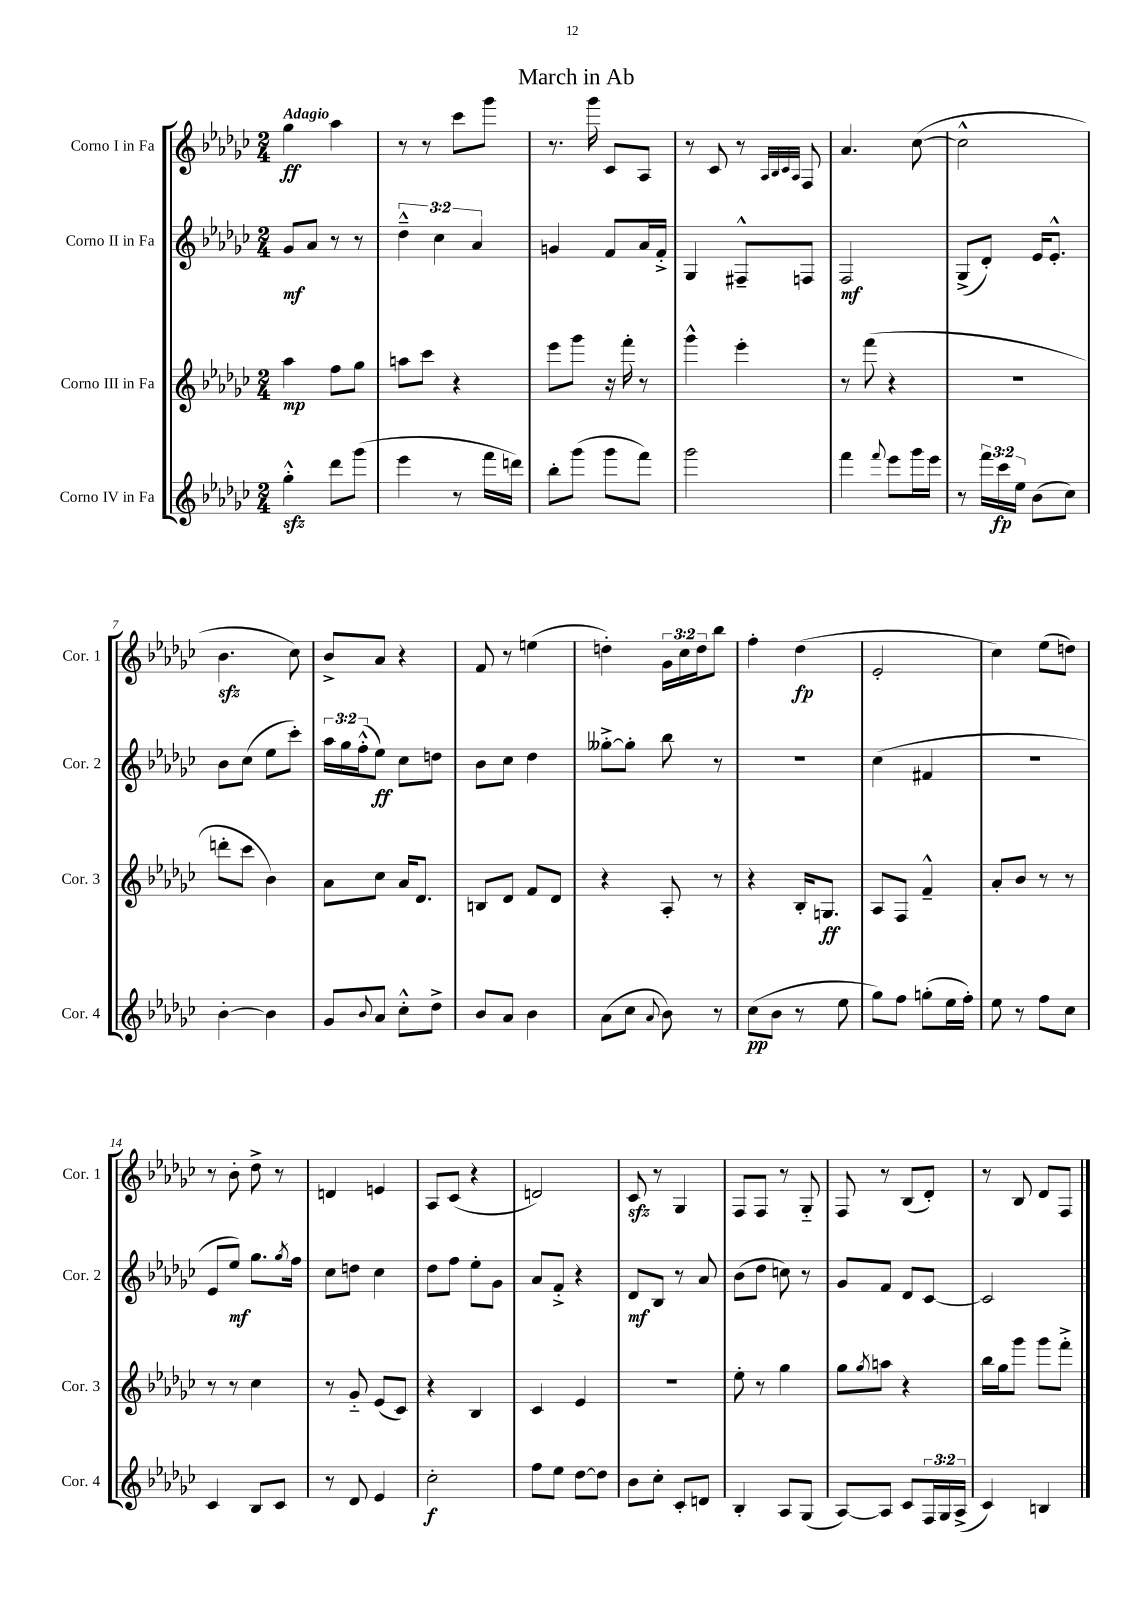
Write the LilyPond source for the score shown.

\header { title = "March in Ab" }
<<
\new StaffGroup <<
\new Staff = "s0" \with { instrumentName = "Corno I in Fa" shortInstrumentName = "Cor. 1" } {
    \clef treble \key ges \major \numericTimeSignature \time 2/4 \override Staff.TupletNumber.text = #tuplet-number::calc-fraction-text \tempo "Adagio"
    ges''4\ff aes''4 |
    r8 r8 ces'''8 ges'''8 |
    r8. ges'''16 ces'8 aes8 |
    r8 ces'8 r8 \grace { aes32 bes32 ces'32 aes32 } f8 |
    aes'4. ces''8~( |
    ces''2-^ |
    bes'4.\sfz ces''8) |
    bes'8-> aes'8 r4 |
    f'8 r8 e''4( |
    d''4-.) \tuplet 3/2 { ges'16 ces''16 d''16 } bes''8 |
    f''4-. des''4\fp( |
    ees'2-. |
    ces''4) ees''8( d''8) |
    r8 bes'8-. des''8-> r8 |
    d'4 e'4 |
    aes8 ces'8( r4 |
    d'2) |
    ces'8\sfz r8 ges4 |
    f8 f8 r8 ges8-_ |
    f8 r8 bes8( des'8-.) |
    r8 bes8 des'8 f8 \bar "|." |
}
\new Staff = "s1" \with { instrumentName = "Corno II in Fa" shortInstrumentName = "Cor. 2" } {
    \clef treble \key ges \major \numericTimeSignature \time 2/4 \override Staff.TupletNumber.text = #tuplet-number::calc-fraction-text
    ges'8\mf aes'8 r8 r8 |
    \tuplet 3/2 { des''4---^ ces''4 aes'4 } |
    g'4 f'8 aes'16 f'16-.-> |
    ges4 fis8---^ f8 |
    f2\mf |
    ges8->( des'8-.) ees'16 ees'8.-.-^ |
    bes'8 ces''8( ees''8 ces'''8-.) |
    \tuplet 3/2 { aes''16 ges''16 f''16-.-^( } ees''8\ff) ces''8 d''8 |
    bes'8 ces''8 des''4 |
    geses''8~-.-> geses''8-. bes''8 r8 |
    R2 |
    ces''4( fis'4 |
    r2 |
    ees'8 ees''8\mf) ges''8. \acciaccatura { ges''8 } f''16 |
    ces''8 d''8 ces''4 |
    des''8 f''8 ees''8-. ges'8 |
    aes'8 f'8-.-> r4 |
    des'8\mf bes8 r8 aes'8 |
    bes'8( des''8 c''8) r8 |
    ges'8 f'8 des'8 ces'8~ |
    ces'2 \bar "|." |
}
\new Staff = "s2" \with { instrumentName = "Corno III in Fa" shortInstrumentName = "Cor. 3" } {
    \clef treble \key ges \major \numericTimeSignature \time 2/4
    aes''4\mp f''8 ges''8 |
    a''8 ces'''8 r4 |
    ees'''8 ges'''8 r16 f'''16-. r8 |
    ges'''4-^ ees'''4-. |
    r8 f'''8( r4 |
    R2 |
    d'''8-. ces'''8 bes'4) |
    aes'8 ces''8 aes'16 des'8. |
    b8 des'8 f'8 des'8 |
    r4 aes8-. r8 |
    r4 bes16-. g8.\ff |
    aes8 f8 f'4---^ |
    aes'8-. bes'8 r8 r8 |
    r8 r8 ces''4 |
    r8 ges'8-_ ees'8( ces'8) |
    r4 bes4 |
    ces'4 ees'4 |
    r2 |
    ees''8-. r8 ges''4 |
    ges''8 \acciaccatura { ges''8 } a''8 r4 |
    bes''16 ges''16 ges'''8 ges'''8 f'''8-.-> \bar "|." |
}
\new Staff = "s3" \with { instrumentName = "Corno IV in Fa" shortInstrumentName = "Cor. 4" } {
    \clef treble \key ges \major \numericTimeSignature \time 2/4 \override Staff.TupletNumber.text = #tuplet-number::calc-fraction-text
    ges''4-.-^\sfz des'''8 ges'''8( |
    ees'''4 r8 f'''16 d'''16) |
    bes''8-. ges'''8( ges'''8 f'''8) |
    ges'''2 |
    f'''4 \appoggiatura { f'''8 } ees'''8 ges'''16 ees'''16 |
    r8 \tuplet 3/2 { f'''16 ces'''16\fp ees''16 } bes'8( ces''8) |
    bes'4~-. bes'4 |
    ges'8 \appoggiatura { bes'8 } aes'8 ces''8-.-^ des''8-> |
    bes'8 aes'8 bes'4 |
    aes'8( ces''8 \appoggiatura { aes'8 } bes'8) r8 |
    ces''8\pp( bes'8 r8 ees''8 |
    ges''8) f''8 g''8-.( ees''16 f''16-.) |
    ees''8 r8 f''8 ces''8 |
    ces'4 bes8 ces'8 |
    r8 des'8 ees'4 |
    ces''2-.\f |
    f''8 ees''8 des''8~ des''8 |
    bes'8 ces''8-. ces'8-. d'8 |
    bes4-. aes8 ges8( |
    aes8~) aes8 ces'8 \tuplet 3/2 { f16 ges16 aes16->( } |
    ces'4) b4 \bar "|." |
}
>>
>>
